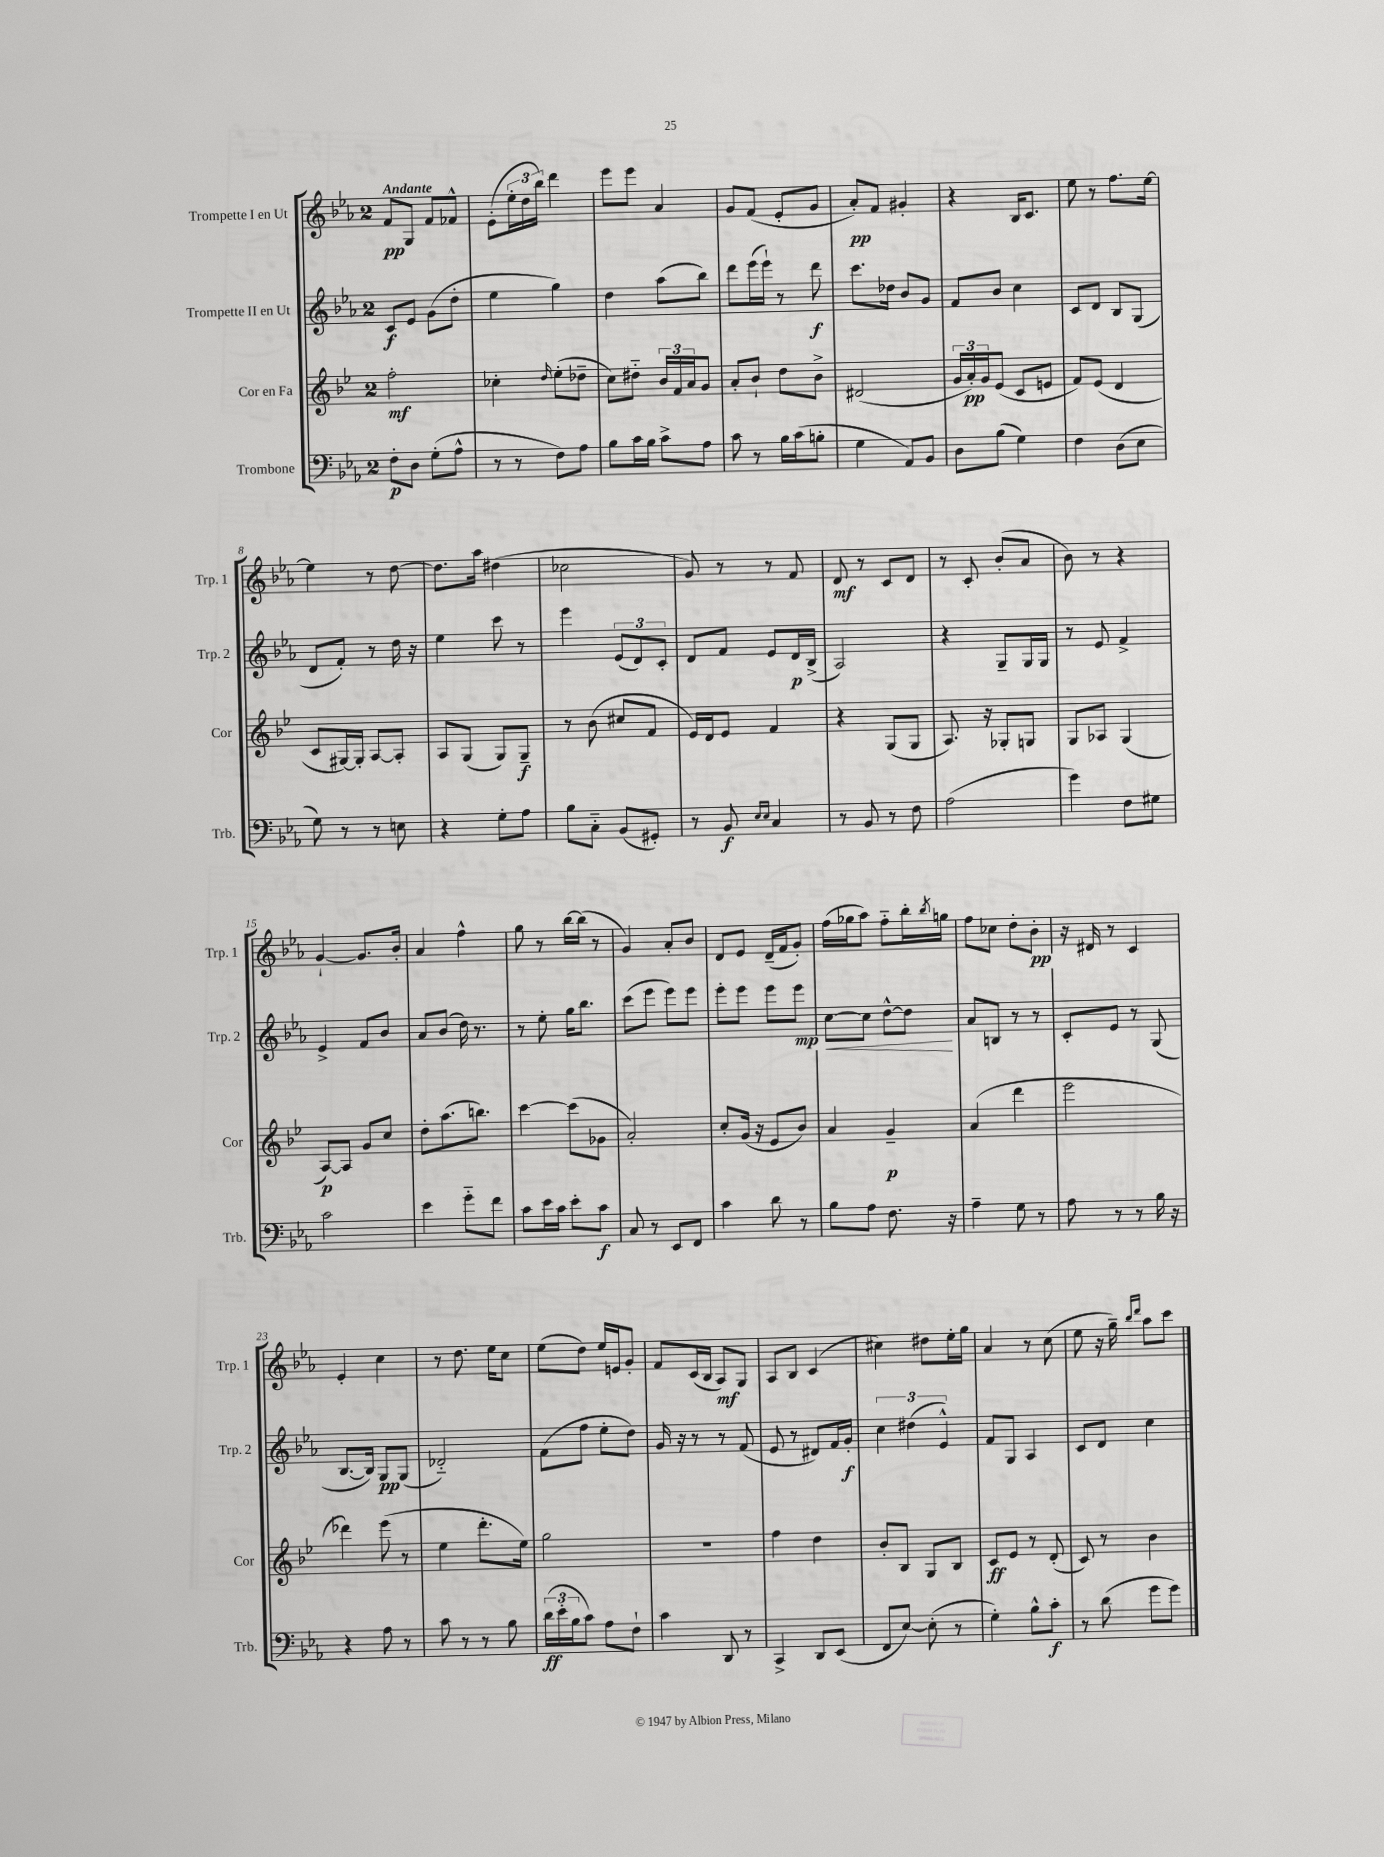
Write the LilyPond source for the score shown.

<<
\new StaffGroup <<
\new Staff = "s0" \with { instrumentName = "Trompette I en Ut" shortInstrumentName = "Trp. 1" } {
    \clef treble \key ees \major \once \override Staff.TimeSignature.style = #'single-digit \time 2/4 \tempo "Andante"
    f'8\pp g8 f'8 fes'8-^ |
    ees'8-.( \tuplet 3/2 { ees''16-. d''16 bes''16) } d'''4 |
    ees'''8 ees'''8 aes'4 |
    g'8 f'8( ees'8-. g'8 |
    aes'8-.\pp) f'8 gis'4-. |
    r4 bes16 c'8. |
    ees''8 r8 f''8. ees''16~ |
    ees''4 r8 d''8~ |
    d''8. aes''16 dis''4( |
    ces''2 |
    g'8) r8 r8 f'8 |
    d'8\mf r8 c'8 d'8 |
    r8 c'8-. bes'8-.( aes'8 |
    bes'8) r8 r4 |
    g'4~-! g'8. bes'16-. |
    aes'4 f''4-^ |
    g''8 r8 bes''16~ bes''16( r8 |
    g'4) aes'8-. bes'8 |
    d'8 ees'8 d'16--( f'16 g'8-.) |
    f''16( ges''16 aes''8) f''8-_ bes''16-. \acciaccatura { bes''8 } g''16 |
    f''8 ces''8 d''8-. bes'8-.\pp |
    r16 dis'16 r8 c'4 |
    ees'4-. c''4 |
    r8 d''8. ees''16 c''8 |
    ees''8( d''8) ees''16 e'16 g'8-. |
    f'8 c'16( bes16 aes8\mf) g8 |
    aes8 bes8 c'4( |
    cis''4) dis''8 ees''16-. g''16 |
    aes'4 r8 c''8( |
    ees''8 r16 g''16--) \grace { bes''16 d'''16 } aes''8 c'''8 \bar "|." |
}
\new Staff = "s1" \with { instrumentName = "Trompette II en Ut" shortInstrumentName = "Trp. 2" } {
    \clef treble \key ees \major \once \override Staff.TimeSignature.style = #'single-digit \time 2/4
    c'8\f ees'8 g'8( d''8-. |
    ees''4 g''4) |
    d''4 aes''8( bes''8) |
    d'''8 ees'''16( ees'''16-!) r8 d'''8\f |
    c'''8. des''16 bes'8 g'8 |
    f'8 bes'8 c''4 |
    c'8 d'8 bes8 g8( |
    d'8 f'8-.) r8 d''16 r16 |
    ees''4 c'''8 r8 |
    ees'''4 \tuplet 3/2 { ees'8( d'8) c'8-. } |
    d'8 f'8 ees'8 d'16\p bes16->( |
    aes2) |
    r4 g8-- g16 g16 |
    r8 ees'8 f'4-> |
    ees'4-> f'8 bes'8 |
    aes'8 bes'8( d''16) r8. |
    r8 ees''8-. g''16 bes''8. |
    c'''8( ees'''8 ees'''8) ees'''8 |
    ees'''8-. ees'''8 ees'''8 ees'''8\mp |
    c''8~\< c''8 d''8~-^ d''8\! |
    aes'8 b8 r8 r8 |
    c'8-. ees'8 r8 g8( |
    bes8.~ bes16) g8\pp g8( |
    des'2-_) |
    f'8( f''8 ees''8-. d''8) |
    g'16 r16 r8 r8 f'8( |
    ees'8 r8 dis'8) f'16 g'16-.\f |
    \tuplet 3/2 { c''4 dis''4( ees'4-^) } |
    f'8 g8 aes4 |
    c'8 d'8 c''4 \bar "|." |
}
\new Staff = "s2" \with { instrumentName = "Cor en Fa" shortInstrumentName = "Cor" } {
    \clef treble \key bes \major \once \override Staff.TimeSignature.style = #'single-digit \time 2/4
    f''2-.\mf |
    ces''4-. \grace { d''16 } ees''8-.( des''8-- |
    c''8) dis''8-_ \tuplet 3/2 { bes'16 f'16 a'16 } g'8 |
    a'8-. bes'8-! d''8 bes'8-> |
    dis'2( |
    \tuplet 3/2 { g'16 a'16-.\pp) g'16 } ees'8( c'8 e'8 |
    f'8) ees'8( d'4 |
    c'8 gis16~) gis16-. a8~ a8-. |
    a8 g8( g8) g8--\f |
    r8 bes'8( cis''8 f'8 |
    ees'16) d'16 ees'8 f'4 |
    r4 g8( g8 |
    a8.) r16 ges8-. g8 |
    g8 aes8 g4( |
    a8~\p) a8 g'8 c''8 |
    d''8-. a''8.( b''8.) |
    c'''4~ c'''8( ges'8 |
    a'2-.) |
    c''8-. g'16( r16 ees'8 bes'8) |
    a'4 g'4--\p |
    a'4( d'''4 |
    ees'''2 |
    des'''4) ees'''8( r8 |
    ees''4 d'''8.-. ees''16) |
    g''2 |
    r2 |
    f''4 d''4 |
    bes'8-. bes8 g8 bes8 |
    c'8\ff ees'8 r8 d'8-.( |
    c'8) r8 bes'4 \bar "|." |
}
\new Staff = "s3" \with { instrumentName = "Trombone" shortInstrumentName = "Trb." } {
    \clef bass \key ees \major \once \override Staff.TimeSignature.style = #'single-digit \time 2/4
    f8-.\p d8 g8-.( aes8-^ |
    r8 r8 f8) aes8 |
    bes8 c'16 bes16 c'8-> aes8 |
    c'8 r8 bes16 c'16( b8-. |
    g4 aes,8) bes,8 |
    d8 bes8( g4) |
    f4 d8( ees8 |
    g8) r8 r8 e8 |
    r4 g8-. aes8 |
    bes8 c8-_ bes,8( gis,8-.) |
    r8 bes,8\f \grace { ees16 ees16 } c4 |
    r8 bes,8 r8 f8 |
    aes2( |
    g'4) f8 gis8 |
    c'2 |
    ees'4 g'8-_ f'8 |
    c'8 ees'16 c'16 ees'8-. c'8\f |
    c8 r8 ees,8 f,8 |
    c'4 d'8 r8 |
    bes8 aes8 f8. r16 |
    aes4-- g8 r8 |
    aes8 r8 r8 bes16 r16 |
    r4 aes8 r8 |
    c'8 r8 r8 bes8 |
    \tuplet 3/2 { d'16\ff( ees'16-. bes16 } c'8) aes8 f8-! |
    c'4 d,8 r8 |
    c,4-> d,8 ees,8( |
    f,8 ees8~) ees8-.( r8 |
    g4-.) bes8-^ c'8-.\f |
    r8 d'8( g'8 g'8) \bar "|." |
}
>>
>>
